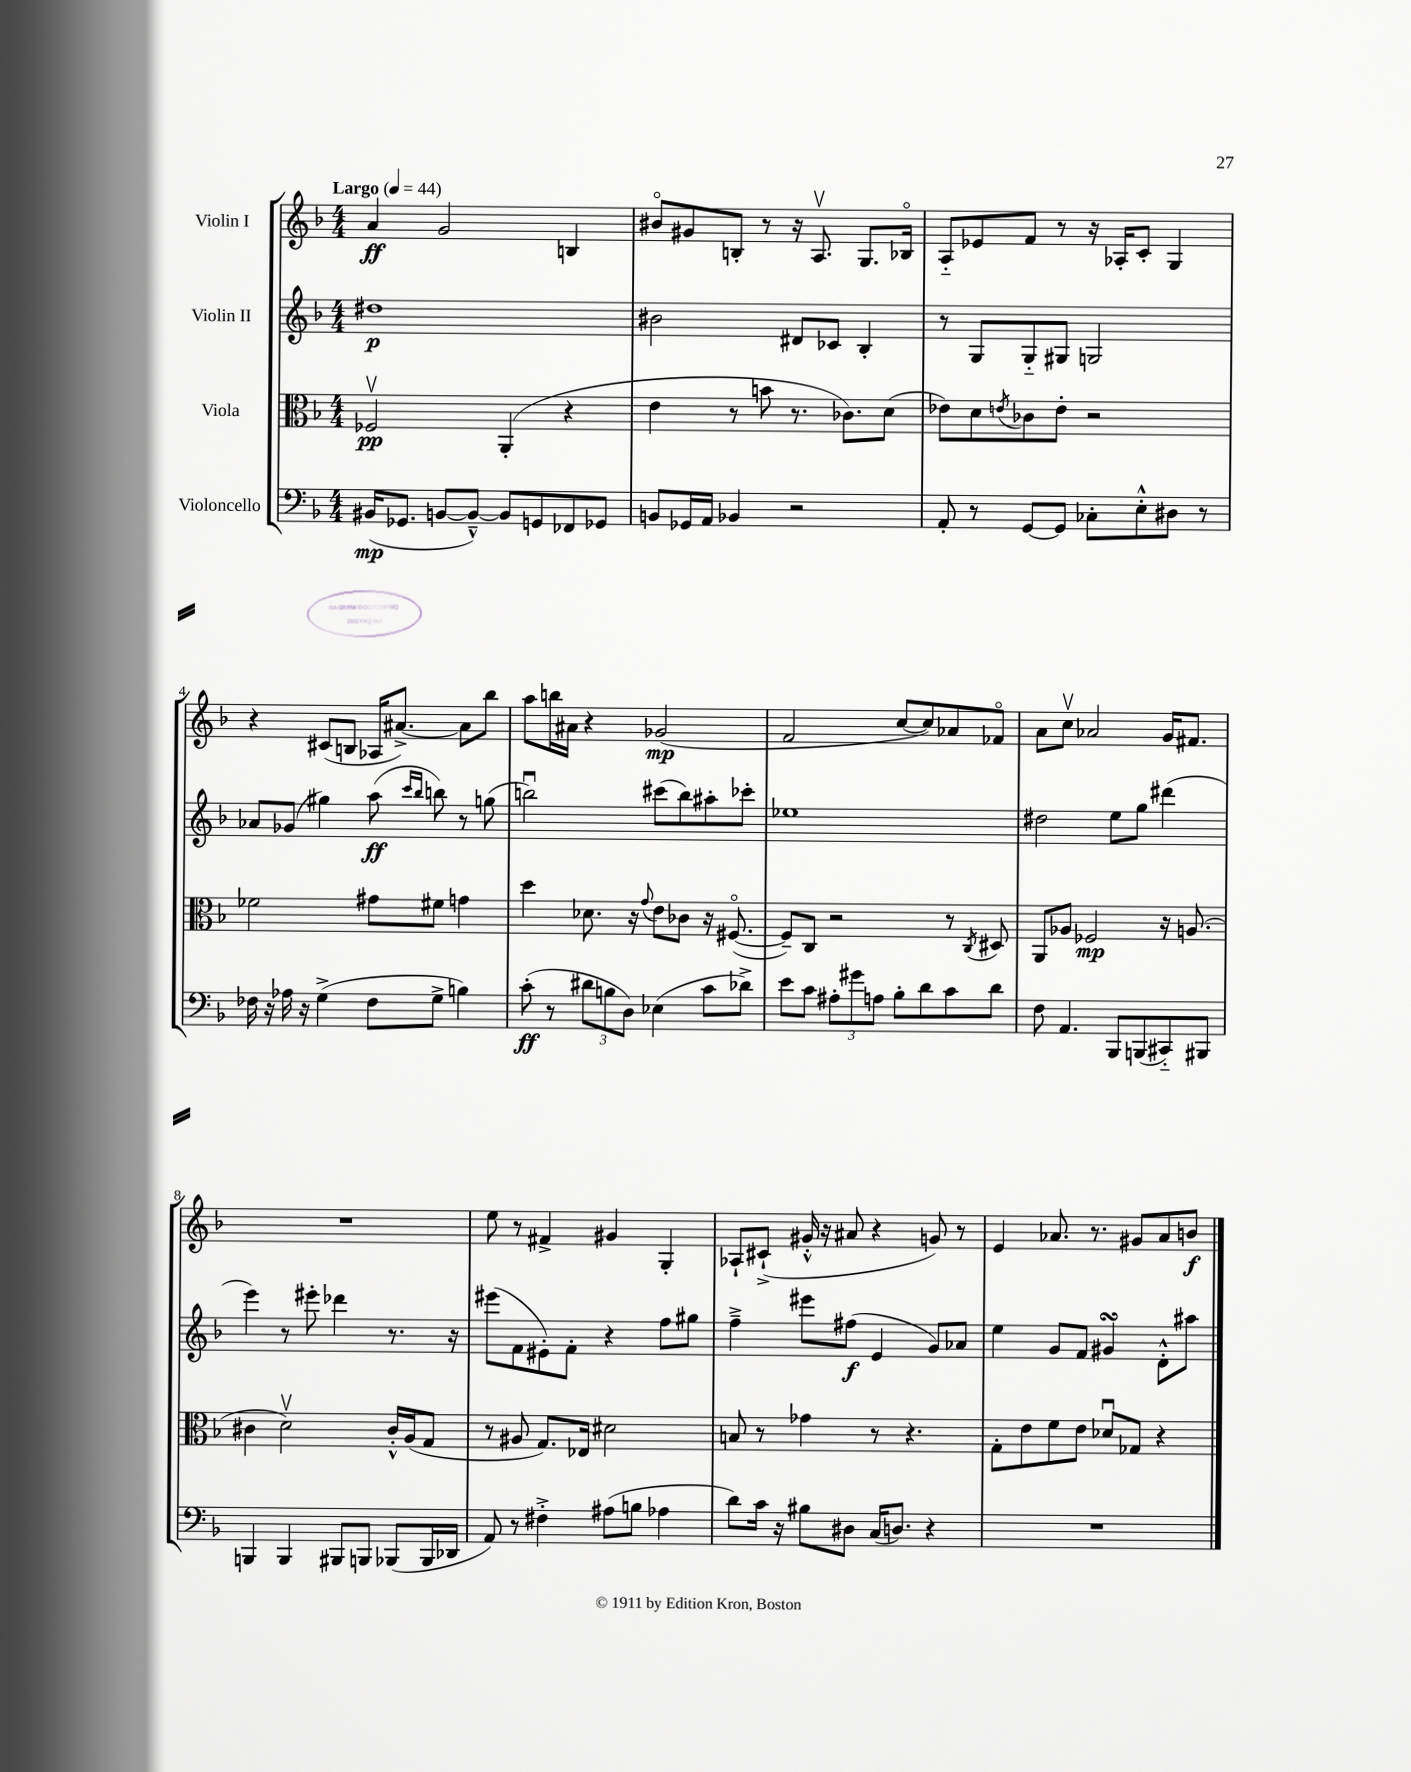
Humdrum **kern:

**kern	**dynam	**kern	**dynam	**kern	**dynam	**kern	**dynam
*part4	*part4	*part3	*part3	*part2	*part2	*part1	*part1
*staff4	*staff4	*staff3	*staff3	*staff2	*staff2	*staff1	*staff1
*I"Violoncello	*	*I"Viola	*	*I"Violin II	*	*I"Violin I	*
*clefF4	*	*clefC3	*	*clefG2	*	*clefG2	*
*k[b-]	*	*k[b-]	*	*k[b-]	*	*k[b-]	*
*M4/4	*	*M4/4	*	*M4/4	*	*M4/4	*
*MM44	*	*MM44	*	*MM44	*	*MM44	*
=1	=1	=1	=1	=1	=1	=1	=1
!	!	!	!	!	!	!LO:TX:a:B:t=Largo	!
(16BB#X/KL	mp	2F-Xv/	pp	1dd#X	p	4a/	ff
8.GG-X/J	.	.	.	.	.	.	.
[8BBn/L	.	.	.	.	.	2g/	.
8BB~^^/J_)	.	.	.	.	.	.	.
8BB/L]	.	(4AA'/	.	.	.	.	.
8GGn/	.	.	.	.	.	.	.
8FF-X/	.	4r	.	.	.	4Bn/	.
8GG-X/J	.	.	.	.	.	.	.
=2	=2	=2	=2	=2	=2	=2	=2
8BBn/L	.	4e\	.	2b#X\	.	8b#X/L	.
16GG-X/L	.	.	.	.	.	8g#X/	.
16AA/JJ	.	.	.	.	.	.	.
4BB-X/	.	8r	.	.	.	8Bn'/J	.
.	.	8bn\	.	.	.	8r	.
2r	.	8.r	.	8d#X/L	.	16r	.
.	.	.	.	.	.	8.Av/	.
.	.	.	.	8c-X/J	.	.	.
.	.	8.c-X\L)	.	.	.	.	.
.	.	.	.	4B-'/	.	8.G/L	.
.	.	(8d\J	.	.	.	.	.
.	.	.	.	.	.	16B-X/Jk	.
=3	=3	=3	=3	=3	=3	=3	=3
8AA'/	.	8e-X\L)	.	8r	.	8A/L	.
8r	.	8d\	.	8G/L	.	8e-X/	.
.	.	8qen/	.	.	.	.	.
[8GG/L	.	8c-X\	.	8G/	.	8f/J	.
8GG/J]	.	8e'\J	.	8G#X/J	.	8r	.
8C-X'\L	.	2r	.	2Gn/	.	16r	.
.	.	.	.	.	.	16A-X'/KL	.
8E'^^\	.	.	.	.	.	8c'/J	.
8D#X\J	.	.	.	.	.	4G/	.
8r	.	.	.	.	.	.	.
!!LO:LB:g=z
=4	=4	=4	=4	=4	=4	=4	=4
16F-X\	.	2f-X\	.	8a-X/L	.	4r	.
16r	.	.	.	.	.	.	.
16A-X\	.	.	.	(8g-X/J	.	.	.
16r	.	.	.	.	.	.	.
(4G^\	.	.	.	4gg#X\)	.	(8c#X/L	.
.	.	.	.	.	.	8Bn/J	.
8F-\L	.	8g#X\L	.	(8aa\	ff	16A-X/KL	.
.	.	.	.	.	.	[8.a#X^/J)	.
.	.	.	.	16qqccc/LL	.	.	.
.	.	.	.	16qqbb-/JJ	.	.	.
8G^\J	.	8f#X\J	.	8bbn\)	.	.	.
4Bn\)	.	4gn\	.	8r	.	8a#\L]	.
.	.	.	.	(8ggn\	.	8bb-\J	.
=5	=5	=5	=5	=5	=5	=5	=5
(8c'\	ff	4dd\	.	2bbnu\)	.	8aa\L	.
8r	.	.	.	.	.	16bbn\L	.
.	.	.	.	.	.	16a#X\JJ	.
12d#X\L	.	8.d-X\	.	.	.	4r	.
12Bn\	.	.	.	.	.	.	.
12D\J)	.	.	.	.	.	.	.
.	.	16r	.	.	.	.	.
.	.	8qqg/	.	.	.	.	.
(4E-X\	.	8e\L	.	(8ccc#X\L	.	(2g-X/	mp
.	.	8c-X\J	.	8bb\)	.	.	.
8c\L	.	16r	.	8aa#X'\	.	.	.
.	.	([8.F#X/	.	.	.	.	.
8d-X^\J)	.	.	.	8ccc-X'\J	.	.	.
=6	=6	=6	=6	=6	=6	=6	=6
8e\L	.	8F#~/L])	.	1ee-X	.	2f/	.
8c\J	.	8C/J	.	.	.	.	.
12A#X'\L	.	2r	.	.	.	.	.
12g#X\	.	.	.	.	.	.	.
12An\J	.	.	.	.	.	.	.
8B-'\L	.	.	.	.	.	[8cc/L	.
8d\	.	.	.	.	.	8cc/])	.
8c\	.	8r	.	.	.	8a-X/	.
.	.	8qC/	.	.	.	.	.
8d\J	.	8D#X/	.	.	.	8f-X/J	.
=7	=7	=7	=7	=7	=7	=7	=7
8F\	.	8AA/L	.	2dd#X\	.	8a\L	.
4.AA/	.	8A-X/J	.	.	.	8ccv\J	.
.	.	2F-X/	mp	.	.	2a-X/	.
8BBB-/L	.	.	.	8ee\L	.	.	.
(8BBBn/	.	.	.	8gg\J	.	.	.
8CC#X/)	.	16r	.	(4ddd#X\	.	16g/KL	.
.	.	(8.An/	.	.	.	8.f#X/J	.
8BBB#X/J	.	.	.	.	.	.	.
!!LO:LB:g=z
=8	=8	=8	=8	=8	=8	=8	=8
4BBBn/	.	4c#X\	.	4eee\)	.	1r	.
4BBB/	.	2dv\)	.	8r	.	.	.
.	.	.	.	8eee#X'\	.	.	.
8BBB#X/L	.	.	.	4ddd-X\	.	.	.
8BBBn/J	.	.	.	.	.	.	.
(8BBB-X/L	.	16c#'^^/LL	.	8.r	.	.	.
.	.	(16A/J	.	.	.	.	.
16BBB-/L	.	8G/J	.	.	.	.	.
16DD-X/JJ	.	.	.	16r	.	.	.
=9	=9	=9	=9	=9	=9	=9	=9
8AA/)	.	8r	.	(8eee#X\L	.	8ee\	.
8r	.	8A#X/	.	8f\	.	8r	.
4F#X'^\	.	8.G/L)	.	8e#X'\)	.	4f#X^/	.
.	.	.	.	8f'\J	.	.	.
.	.	16E-X/Jk	.	.	.	.	.
(8A#X\L	.	2d#X\	.	4r	.	4g#X/	.
8Bn\J	.	.	.	.	.	.	.
4A-X\	.	.	.	8ff\L	.	4G'/	.
.	.	.	.	8gg#X\J	.	.	.
=10	=10	=10	=10	=10	=10	=10	=10
8d\L)	.	8Bn/	.	4ff~^\	.	8A-X`/L	.
16c\Jk	.	8r	.	.	.	(8c#X`^/J	.
16r	.	.	.	.	.	.	.
8B#X\L	.	4g-X\	.	8eee#X\L	.	16g#X'^^/	.
.	.	.	.	.	.	16r	.
8D#X\J	.	.	.	(8ff#X\J	f	8a#X/	.
(16C/KL	.	8r	.	4e/	.	4r	.
8.Dn/J)	.	.	.	.	.	.	.
.	.	4.r	.	.	.	.	.
4r	.	.	.	8g/L)	.	8gn/)	.
.	.	.	.	8a-X/J	.	8r	.
=11	=11	=11	=11	=11	=11	=11	=11
1r	.	8G'\L	.	4ee\	.	4e/	.
.	.	8e\	.	.	.	.	.
.	.	8f\	.	8g/L	.	8.a-X/	.
.	.	8e\J	.	8f/J	.	.	.
.	.	.	.	.	.	8.r	.
.	.	8d-Xu/L	.	4g#XsSsS/	.	.	.
.	.	8G-X/J	.	.	.	8g#X/L	.
.	.	4r	.	8d'^^\L	.	8a-/	.
.	.	.	.	8aa#X\J	.	8bn/J	f
==	==	==	==	==	==	==	==
*-	*-	*-	*-	*-	*-	*-	*-
